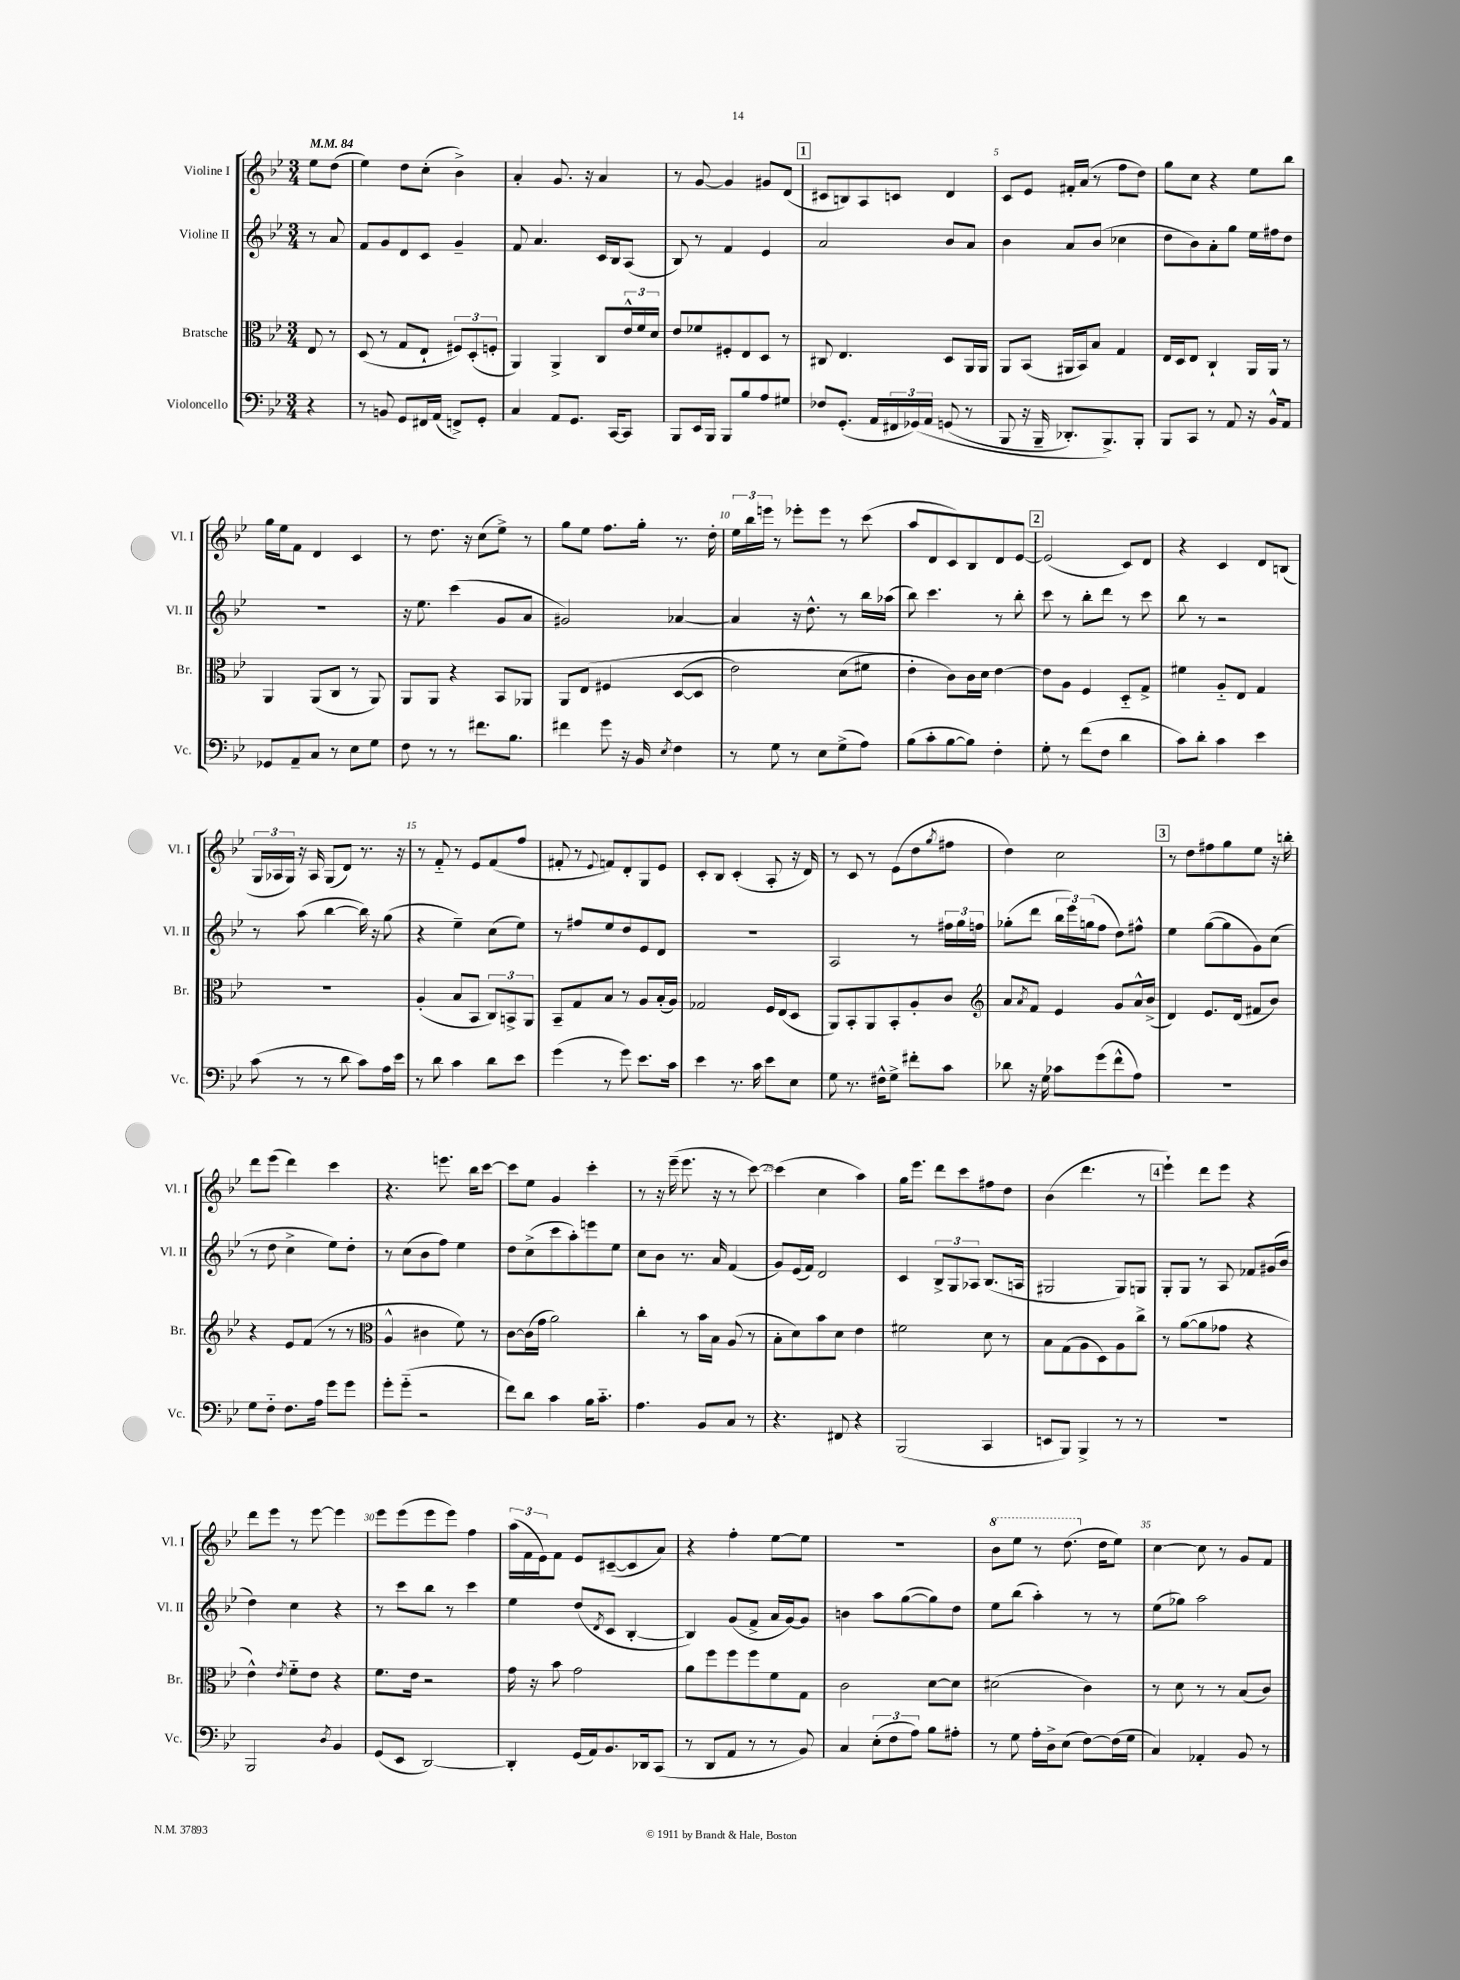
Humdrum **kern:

**kern	**kern	**kern	**kern
*part4	*part3	*part2	*part1
*staff4	*staff3	*staff2	*staff1
*I"Violoncello	*I"Bratsche	*I"Violine II	*I"Violine I
*I'Vc.	*I'Br.	*I'Vl. II	*I'Vl. I
*clefF4	*clefC3	*clefG2	*clefG2
*k[b-e-]	*k[b-e-]	*k[b-e-]	*k[b-e-]
*M3/4	*M3/4	*M3/4	*M3/4
*MM84	*MM84	*MM84	*MM84
=	=	=	=
4r	8E-/	8r	8ee-\L
.	8r	8a/	(8dd\J
=1	=1	=1	=1
8r	(8D/	8f/L	4ee-\)
8BBn/	8r	8g/	.
8GG/L	8G/L	8d/	8dd\L
16FF#X/L	8E-`/J	8c/J	(8cc'\J
(16AA/JJ	.	.	.
8FFn^/L)	12F#X/L)	4g~/	4b-^\)
.	(12D'/	.	.
8GG'/J	.	.	.
.	12Fn'/J	.	.
=2	=2	=2	=2
4C/	4AA/)	8f/	4a'/
.	.	4.a/	.
8AA/L	4AA^/	.	8.g/
8.GG/J	.	.	.
.	.	.	16r
.	8C/L	16c/LL	4a/
[16CC/KL	.	16B-/J	.
8CC/J]	24e-^^/L	(8A/J	.
.	24f/	.	.
.	24d/JJ	.	.
=3	=3	=3	=3
8BBB-/L	8e-/L	8B-/)	8r
16EE-/L	8f-X/	8r	[8g/
16BBB-/JJ	.	.	.
8BBB-/L	8F#X'/	4f/	4g/]
8B-/	8E-/	.	.
8A/	8D/J	4e-/	8g#X/L
8G#X/J	8r	.	(8d/J
!!LO:REH:place=s1:t=1
=4	=4	=4	=4
8F-X/L	8C#X/	2a/	8c#X/L
(8.GG'/J	4.E-/	.	8Bn/)
.	.	.	8A/
16AA/LL	.	.	.
24FF#X/	.	.	8cn/J
(24GG-X/)	.	.	.
24AA/JJ	.	.	.
(8GGn/	8D/L	8b-/L	4d/
8r	16AA/L	8a/J	.
.	16AA/JJ	.	.
=5	=5	=5	=5
8BBB-/	8AA/L	4b-\	8c/L
16r	(8BB-/J	.	8e-/J
16BBB-~/	.	.	.
8.DD-X'/L)	16AA#X/LL	8a/L	16f#X'/LL
.	16BB-/J)	.	(16a/JJ
.	8B-/J	(8b-/J	8r
8.BBB-^/)	.	.	.
.	4G/	4cc-X\	8ff\L
8BBB-'/J	.	.	8dd\J)
=6	=6	=6	=6
8BBB-/L	16E-/LL	8dd\L	8gg\L
.	16D/J	.	.
8CC/J	8E-/J	8b-\)	8cc\J
8r	4C`/	8a'\	4r
8AA/	.	8gg\J	.
16r	16AA/LL	16ee-\LL	8ee-\L
16BB-^^/KL	16AA/JJ	16ff#X\J	.
8AA/J	8r	8dd\J	8bb-\J
!!LO:LB:g=z
=7	=7	=7	=7
8GG-X/L	4AA/	2.r	16gg\LL
.	.	.	16ee-\J
8AA~/	.	.	8f\J
8C/J	(8AA/L	.	4d/
8r	8C/J	.	.
8E-\L	8r	.	4c/
8G\J	8AA/)	.	.
=8	=8	=8	=8
8F\	8AA/L	16r	8r
.	.	8.ee-\	.
8r	8AA/J	.	8.dd\
8r	4r	(4ccc\	.
.	.	.	16r
8.f#X\L	.	.	(8cc\L
.	8BB-/L	8g/L	8ee-^\J)
8.B-\J	.	.	.
.	8AA-X/J	8a/J	8r
=9	=9	=9	=9
4f#X\	8AA/L	2g#X/)	8gg\L
.	(8E-/J	.	8ee-\J
8g\	4F#X/	.	8.ff\L
16r	.	.	.
16BB-/	.	.	16gg'\Jk
8qE-/	.	.	.
4F\	([8D/L	[4a-X/	8.r
.	8D/J]	.	.
.	.	.	16dd'\
=10	=10	=10	=10
8r	2e-\)	4a-/]	24ee-\LL
.	.	.	24bb-\
.	.	.	24eeen\JJ
8G\	.	.	8r
8r	.	16r	8eee-X'\L
.	.	8.dd^^\	.
8E-\L	.	.	8eee-\J
(8G^\	(8d\L	8r	8r
8A\J)	8f#X\J	16bb-\LL	(8ccc\
.	.	(16aa-X\JJ	.
=11	=11	=11	=11
(8B-\L	4e-'\)	8bb-\)	8aa/L
8c'\	.	4.ccc\	8d/
[8B-\	8c\L)	.	8c/)
8B-\J])	16c\L	.	8B-/
.	16d\JJ	.	.
4F'\	[4e-\	8r	8d/
.	.	8bb-'\	[8e-/J
!!LO:REH:place=s1:t=2
=12	=12	=12	=12
8G'\	8e-\L]	8ccc\	(2e-/]
8r	8A\J	8r	.
(8f\L	4F/	8bb-'\L	.
8F\J	.	8ddd\J	.
4d\	8D/L	8r	8c/L)
.	8G^/J	8ccc\	8d/J
=13	=13	=13	=13
8c\L)	4f#X\	8bb-\	4r
8d'\J	.	8r	.
4c\	8A/L	2r	4c/
.	8E-/J	.	.
4e-\	4G/	.	8d/L
.	.	.	(8Bn/J
!!LO:LB:g=z
=14	=14	=14	=14
(8c\	2.r	8r	24G/LL
.	.	.	24A-X/
.	.	.	24G/JJ)
8r	.	(8aa\	16r
.	.	.	16A-/
8r	.	[4bb-\	(8G/L
8d\	.	.	8d/J)
8c\L)	.	16bb-\])	8.r
.	.	16r	.
16A\L	.	(8gg\	.
16e-\JJ	.	.	16r
=15	=15	=15	=15
8r	(4A'/	4r	8r
8d\	.	.	8f/
4c\	8B-/L	4ee-~\)	8r
.	8BB-/J	.	8e-/L
8d\L	12C/L)	(8cc\L	(8f/
.	12BBn^/	.	.
8e-\J	.	8ee-\J)	8ff/J
.	12AA/J	.	.
=16	=16	=16	=16
(4g\	8BB-~/L	8r	8f#X'/
.	8G/	8ff#X/L	8r
.	.	.	8qqe-/
8r	8B-/J	8ee-/	8fn/L)
8g\)	8r	8dd/	8d'/
8.e-\L	8A/L	8e-/	8G/
.	(16B-'/L	8d/J	8e-/J
16c\Jk	16A/JJ)	.	.
=17	=17	=17	=17
4e-\	2G-X/	2.r	8c'/L
.	.	.	8B-/J
8.r	.	.	(4c'/
16c\	.	.	.
8e-\L	16F/LL	.	8A'/
.	(16E-/J	.	.
8E-\J	8D/J	.	16r
.	.	.	16d/)
=18	=18	=18	=18
8G\	8AA/L)	2A/	8r
8.r	8BB-'/	.	8c/
.	8AA/	.	8r
16F#X^^\KL	.	.	.
8G^\J	8BB-'/	.	(8e-\L
8f#X'\L	8A'/	8r	8dd\
.	.	.	8qgg/
8c\J	8c/J	24ff#X\LL	8ff#X\J
.	.	24gg\	.
.	.	24ffn\JJ	.
=19	=19	=19	=19
*	*clefG2	*	*
8d-X\	8a/L	(8gg-X'\L	4dd\)
.	8qa/	.	.
16r	8f/J	8ddd\J	.
16G\	.	.	.
8c-X\L	4e-/	24bb-\LL	2cc\
.	.	24eee-\)	.
.	.	(24ggn\J	.
(8g\	.	8ff\J	.
8f^^\	8g/L	8dd\L)	.
8A\J)	16a^^/L	8ff#X^^\J	.
.	(16b-^/JJ	.	.
!!LO:REH:place=s1:t=3
=20	=20	=20	=20
2.r	4d/)	4ee-\	8r
.	.	.	8dd\L
.	8.e-/L	([8gg\L	8ff#X\
.	.	8gg\]	8gg\
.	(16d/Jk	.	.
.	8f#X/L	8g\)	8ee-\J
.	8b-/J)	(8cc\J	16r
.	.	.	16bbn'\
!!LO:LB:g=z
=21	=21	=21	=21
8G\L	4r	8r	8ddd\L
8F\J	.	8dd\	(8eee-\J
8.F\L	8e-/L	4cc^\	4ddd\)
.	(8f/J	.	.
16A\Jk	.	.	.
8g\L	8r	8ee-\L)	4ccc\
8g\J	8r	8dd'\J	.
=22	=22	=22	=22
*	*clefC3	*	*
8g'\L	4A^^/	8r	4.r
(8g\J	.	(8cc\L	.
2r	4c#X\	8b-\	.
.	.	8ff\J)	8.eeen\
.	8f\)	4ee-\	.
.	.	.	16bb-\KL
.	8r	.	[8ccc\J
=23	=23	=23	=23
8f\L)	[8c\L	8dd\L	8ccc\L]
8d\J	(16c\L]	(8cc^\	8ee-\J
.	16g\JJ	.	.
4c\	2a\)	8ccc\	4g/
.	.	8aa'\)	.
16B-\KL	.	8eeen\	4ccc'\
8.c\J	.	.	.
.	.	8ee-\J	.
=24	=24	=24	=24
4.A\	4cc'\	8cc\L	8r
.	.	8b-\J	16r
.	.	.	(16eee-~\
.	8r	8.r	8.eee-\
8BB-/L	16b-\LL	.	.
.	16B-\JJ	16a/	16r
8C/J	(8A/	(4f/	8r
8r	8r	.	[8ccc\)
=25	=25	=25	=25
4.r	8B-'\L	8g/L)	(4ccc\]
.	8d\)	(16e-/L	.
.	.	16f/JJ)	.
.	8b-\	2d/	4cc\
8FF#X/	8d\J	.	.
4r	4e-\	.	4aa\)
=26	=26	=26	=26
(2BBB-/	2f#X\	4c/	16gg\KL
.	.	.	8.eee-\J
.	.	12B-^/L	8ddd\L
.	.	12G/	.
.	.	.	8ccc\
.	.	12A-X/J	.
4CC/	8d\	(8.B-/L	8ff#X\
.	8r	.	8dd\J
.	.	16An/Jk	.
=27	=27	=27	=27
8EEn/L	8B-\L	2G#X/	(4b-\
8BBB-/J)	(8G\	.	.
4BBB-^/	8A\	.	4.ddd\
.	8D\)	.	.
8r	8A\	8G#/L)	.
8r	8cc^\J	8Gn/J	8r
!!LO:REH:place=s1:t=4
=28	=28	=28	=28
2.r	8r	8G'/L	4eee-`\)
.	([8a\L	8G/J	.
.	8a\]	8r	8ddd\L
.	8g-X\J	8A/	8eee-\J
.	4r	8f-X/L	4r
.	.	(16g#X/L	.
.	.	16b-/JJ	.
!!LO:LB:g=z
=29	=29	=29	=29
2BBB-/	4e-^^\)	4dd\)	8ddd\L
.	.	.	8eee-\J
.	8qe-/	.	.
.	8f\L	4cc\	8r
.	8e-\J	.	[8eee-\
8qD/	.	.	.
4BB-/	4r	4r	4eee-\]
=30	=30	=30	=30
(8GG/L	8.f\L	8r	8eee-\L
8EE-/J	.	8ccc\L	(8eee-\
.	16e-\Jk	.	.
[2DD/)	2r	8bb-\J	8eee-\
.	.	8r	8eee-\J)
.	.	4ccc\	4ff\
=31	=31	=31	=31
4DD'/]	16g\	4ee-\	(24aa\LL
.	.	.	24f\
.	16r	.	.
.	.	.	24e-\J)
.	8b-\	.	8f\J
(16GG/LL	2g\	(8dd/L	8e-/L
16AA/J)	.	.	.
.	.	8qd/	.
8.BB-/	.	8c/J	([8c#X~/
.	.	[4B-'/	8c#/]
16DD-X/k	.	.	.
(8CC/J	.	.	8a/J)
=32	=32	=32	=32
8r	8a\L	4B-/])	4r
8DD/L	8ff\	.	.
8AA/J	8ff\	(8g/L	4ff'\
8r	8ff\	8f^/J	.
8r	8f\	16a/LL	[8ee-\L
.	.	[16g/J)	.
8BB-/)	8G\J	8g/J]	8ee-\J]
=33	=33	=33	=33
4C/	2c\	4bn\	2.r
(12E-'\L	.	8aa\L	.
12F\	.	.	.
.	.	([8gg\	.
12A\J)	.	.	.
8B-\L	[8d\L	8gg\])	.
8A#X'\J	8d\J]	8dd\J	.
=34	=34	=34	=34
*	*	*	*8va
8r	(2d#X\	8ee-\L	8bb-\L
8G\	.	(8bb-\J	8eee-\J
16A'\LL	.	4aa'\)	8r
16D^\J	.	.	.
(8E-\J	.	.	(8.ddd\
[8F\L)	4c\)	8r	.
*	*	*	*X8va
.	.	.	16dd\KL
(16F\L]	.	8r	8ee-\J)
16G\JJ	.	.	.
=35	=35	=35	=35
4C/)	8r	(8ee-\L	[4cc\
.	8d\	8gg-X\J)	.
4AA-X'/	8r	2aa\	8cc\]
.	8r	.	8r
8BB-/	(8B-/L	.	8g/L
8r	8c/J)	.	8f/J
==	==	==	==
*-	*-	*-	*-
